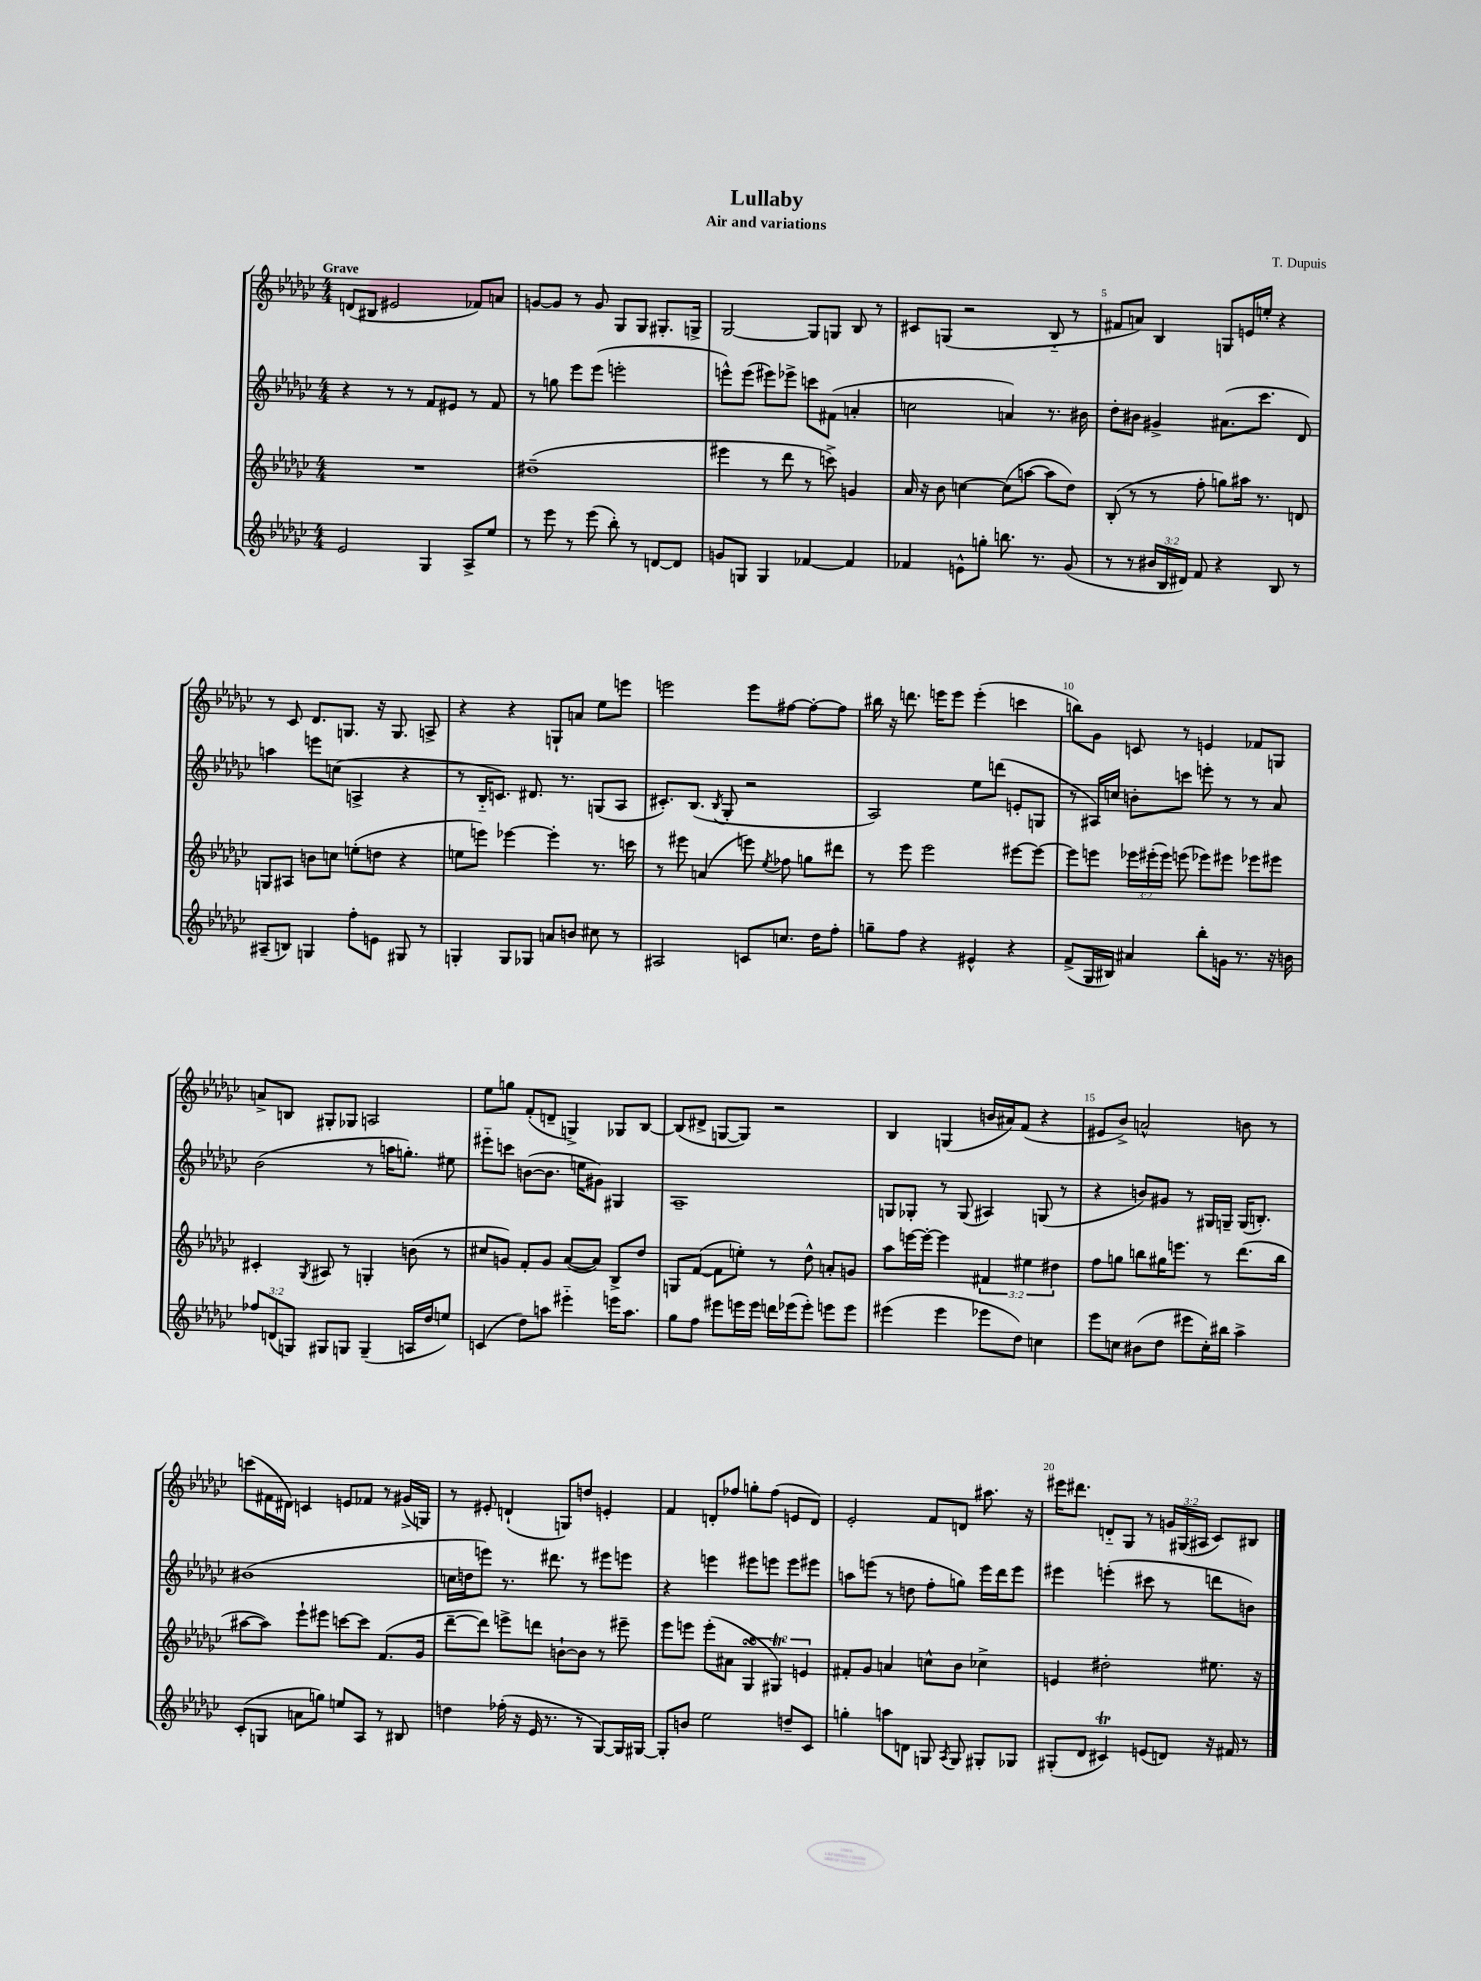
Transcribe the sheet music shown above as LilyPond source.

\header { title = "Lullaby" composer = "T. Dupuis" subtitle = "Air and variations" }
<<
\new StaffGroup <<
\new Staff = "s0" {
    \clef treble \key ges \major \numericTimeSignature \time 4/4 \override Staff.TupletNumber.text = #tuplet-number::calc-fraction-text \tempo "Grave"
    \autoBeamOff d'8[( bis8] eis'2 fes'8[) a'8] |
    g'8[~ g'8] r8 g'8 ges8[ ges8] gis8.[-. g16]-> |
    ges2~ ges8[ g8] bes8 r8 |
    cis'8[ g8]( r2 bes8-_ r8 |
    fis'8[ a'8]) bes4 g8[ e'16 e''16]-. r4 |
    r8 ces'8 des'8.[ g8.] r16 g8. a8-> |
    r4 r4 g8[-! a'8] ees''8[ e'''8] |
    e'''2 e'''8[ fis''8]~ fis''8[~-. fis''8] |
    bis''16 r16 d'''8. e'''16[ e'''8] e'''4-.( c'''4 |
    b''8[) ges'8] c'8 r8 e'4 fes'8[ g8] |
    a'8[-> b8] gis8[-. ges8] a2 |
    ees''8[ g''8] f'8[-.( d'8]-- g4->) ges8[ bes8]~ |
    bes8[( dis'8]-> g8[~ g8]) r2 |
    bes4 g4( b'16[ ais'16) f'8]( r4 |
    eis'8[ bes'8]->) a'2-^ b'8 r8 |
    c'''8[( fis'16 dis'16]) c'4 e'8[ fes'8] r8 gis'16[->( g16]) |
    r8 eis'8-. d'4-!( g8[) d''8] e'4-. |
    f'4 d'8[-. fes''8] g''8[-. fes''8]( e'8[ d'8]) |
    ees'2-. f'8[ d'8] ais''8. r16 |
    eis'''16[ dis'''8.] d'8[-_ ges8] r8 \tuplet 3/2 { g'16[ gis16( ais16] } ces'8[) bis8] \bar "|." |
}
\new Staff = "s1" {
    \clef treble \key ges \major \numericTimeSignature \time 4/4
    \autoBeamOff r4 r8 r8 f'8[ eis'8] r8 f'8 |
    r8 g''8 ees'''8[ ees'''8]( e'''2-. |
    e'''8[-^) e'''8]( eis'''8[) ees'''8]-> c'''8[ fis'8]( a'4-. |
    c''2 a'4) r8. bis'16 |
    des''8[-. bis'8] gis'4-> ais'8.[( ces'''8.] des'8) |
    a''4 e'''8[ c''8]( a4-> r4 |
    r8 bes16[-_ c'8.]) dis'8. r8. g8[( aes8] |
    cis'8.[-.) bes8.]( \acciaccatura { bes8 } ges8-. r2 |
    aes2) ees''8[ d'''8]( e'8[-. g8] |
    r8 ais16[) c''16] b'8[-. c'''8] e'''8-. r8 r8 aes'8 |
    bes'2( r8 a''16[ g''8.]-.) eis''8 |
    eis'''8[-_ c'''8] b'8[~( b'8.] e''16[ gis'8]) gis4 |
    aes1-- |
    g8[ ges8]-. r8 ges8( ais4) g8( r8 |
    r4 b'8[) gis'8] r8 gis16[ g16]-- g16[( b8.]-.) |
    bis'1( |
    c''16[ d''16 e'''8]) r8. dis'''8. r8 eis'''8[ e'''8] |
    r4 e'''4 eis'''8[ e'''8] e'''8[ eis'''8] |
    a''8[ e'''8]( r8 d''8 f''8[-. g''8]) e'''16[ des'''16 e'''8] |
    eis'''4 e'''4-.( cis'''8 r8 d'''8[ b'8]) \bar "|." |
}
\new Staff = "s2" {
    \clef treble \key ges \major \numericTimeSignature \time 4/4 \override Staff.TupletNumber.text = #tuplet-number::calc-fraction-text
    \autoBeamOff R1 |
    dis''1--( |
    eis'''4 r8 des'''8 r8 c'''8->) g'4 |
    aes'16 r16 bes'8 c''4~ c''8[( a''8]~ a''8[ des''8]) |
    bes8-.( r8 r8 f''8-. g''8[) ais''16] r8. d'8 |
    g8[ ais8] b'8[ c''8] e''8[-.( d''8] r4 |
    e''8[ e'''8]) ees'''4~ ees'''4-. r8. c'''16 |
    r8 eis'''8 a'4( e'''8) \acciaccatura { ees''8 } fes''8 g''8[ dis'''8] |
    r8 ees'''8 ees'''2 eis'''8[~ eis'''8]~ |
    eis'''8[ e'''8] \tuplet 3/2 { ees'''16[ eis'''16-.( eis'''16]) } e'''8( ees'''8[) eis'''8] ees'''8[ eis'''8] |
    cis'4-. \acciaccatura { ges8 } ais8 r8 g4-. b'8( r8 |
    cis''8[ g'8]) f'8[-. g'8] aes'8[~( aes'8]) bes8[-> des''8] |
    g8[ f'8]~( f'8[ e''8]-.) r8 des''8-^ a'8[-. g'8] |
    aes''8[ e'''16~ e'''16]~-. e'''4 \tuplet 3/2 { fis'4 eis''4 dis''4 } |
    f''8[ g''8] b''8[ gis''16 e'''8.] r8 des'''8.[( b''16] |
    ais''8[~ ais''8]) ees'''8[-! eis'''8] c'''8[~ c'''8] f'8.[( ges'16] |
    des'''8[~-- des'''8]) e'''8[-> d'''8] b'8[~-! b'8] r8 eis'''8-- |
    ees'''8[ e'''8] e'''8[-.( ais'8] \tuplet 3/2 { ges4\turn gis4\trill) e'4 } |
    fis'8[-. ges'8] a'4 c''8[-^ bes'8] ces''4-> |
    e'4 dis''2-. eis''8. r16 \bar "|." |
}
\new Staff = "s3" {
    \clef treble \key ges \major \numericTimeSignature \time 4/4 \override Staff.TupletNumber.text = #tuplet-number::calc-fraction-text
    \autoBeamOff ees'2 ges4 aes8[-> ees''8] |
    r8 ees'''8 r8 ees'''8( bes''8-.) r8 d'8[~ d'8] |
    g'8[ g8] g4 fes'4~ fes'4 |
    fes'4 e'8[-^ g''8]-. b''8. r8. ges'8( |
    r8 r8 \tuplet 3/2 { bis'16[ bes16 dis'16]) } f'8 r4 bes8 r8 |
    ais8[--( b8]) g4 f''8[-. e'8] gis8 r8 |
    g4-. g8[ ges8] a'8[ b'8] cis''8 r8 |
    ais2 c'8[ c''8.] des''16[ f''8]-. |
    g''8[-- f''8] r4 eis'4-^ r4 |
    f'8[->( ges16 bis16]) ais'4 bes''8[-. g'16] r8. r16 b'16 |
    \tuplet 3/2 { fes''8[ d'8( g8]) } gis8[ g8] g4--( a16[ des''16 e''8]) |
    c'4( des''8[) a''8] eis'''4-_ e'''16[ a''8.] |
    ges''8[ f''8] eis'''8[ e'''16 e'''16] d'''16[ ees'''16( ees'''8]-.) e'''8[ e'''8] |
    eis'''4( eis'''4 ees'''8[ des''8]) c''4 |
    ees'''8[ c''8] bis'8[( des''8] eis'''8[ c''16-.) bis''16] aes''4-> |
    ces'8[-.( g8] a'8[ g''8]) e''8[ aes8] r8 bis8 |
    d''4 fes''16-.( r16 ees'16 r8. r8 ges8[~) ges16 gis16]~ |
    gis8[-. b'8] ees''2 d''8[-- ces'8] |
    g''4-. a''8[ d'8] g8 \acciaccatura { aes8 } g8 gis8[-. ges8] |
    gis8[-.( des'8] cis'4\trill) e'8[( d'8]) r16 fis'16 r8 \bar "|." |
}
>>
>>
\layout { \context { \Score \override BarNumber.break-visibility = ##(#f #t #t) barNumberVisibility = #(every-nth-bar-number-visible 5) } }
